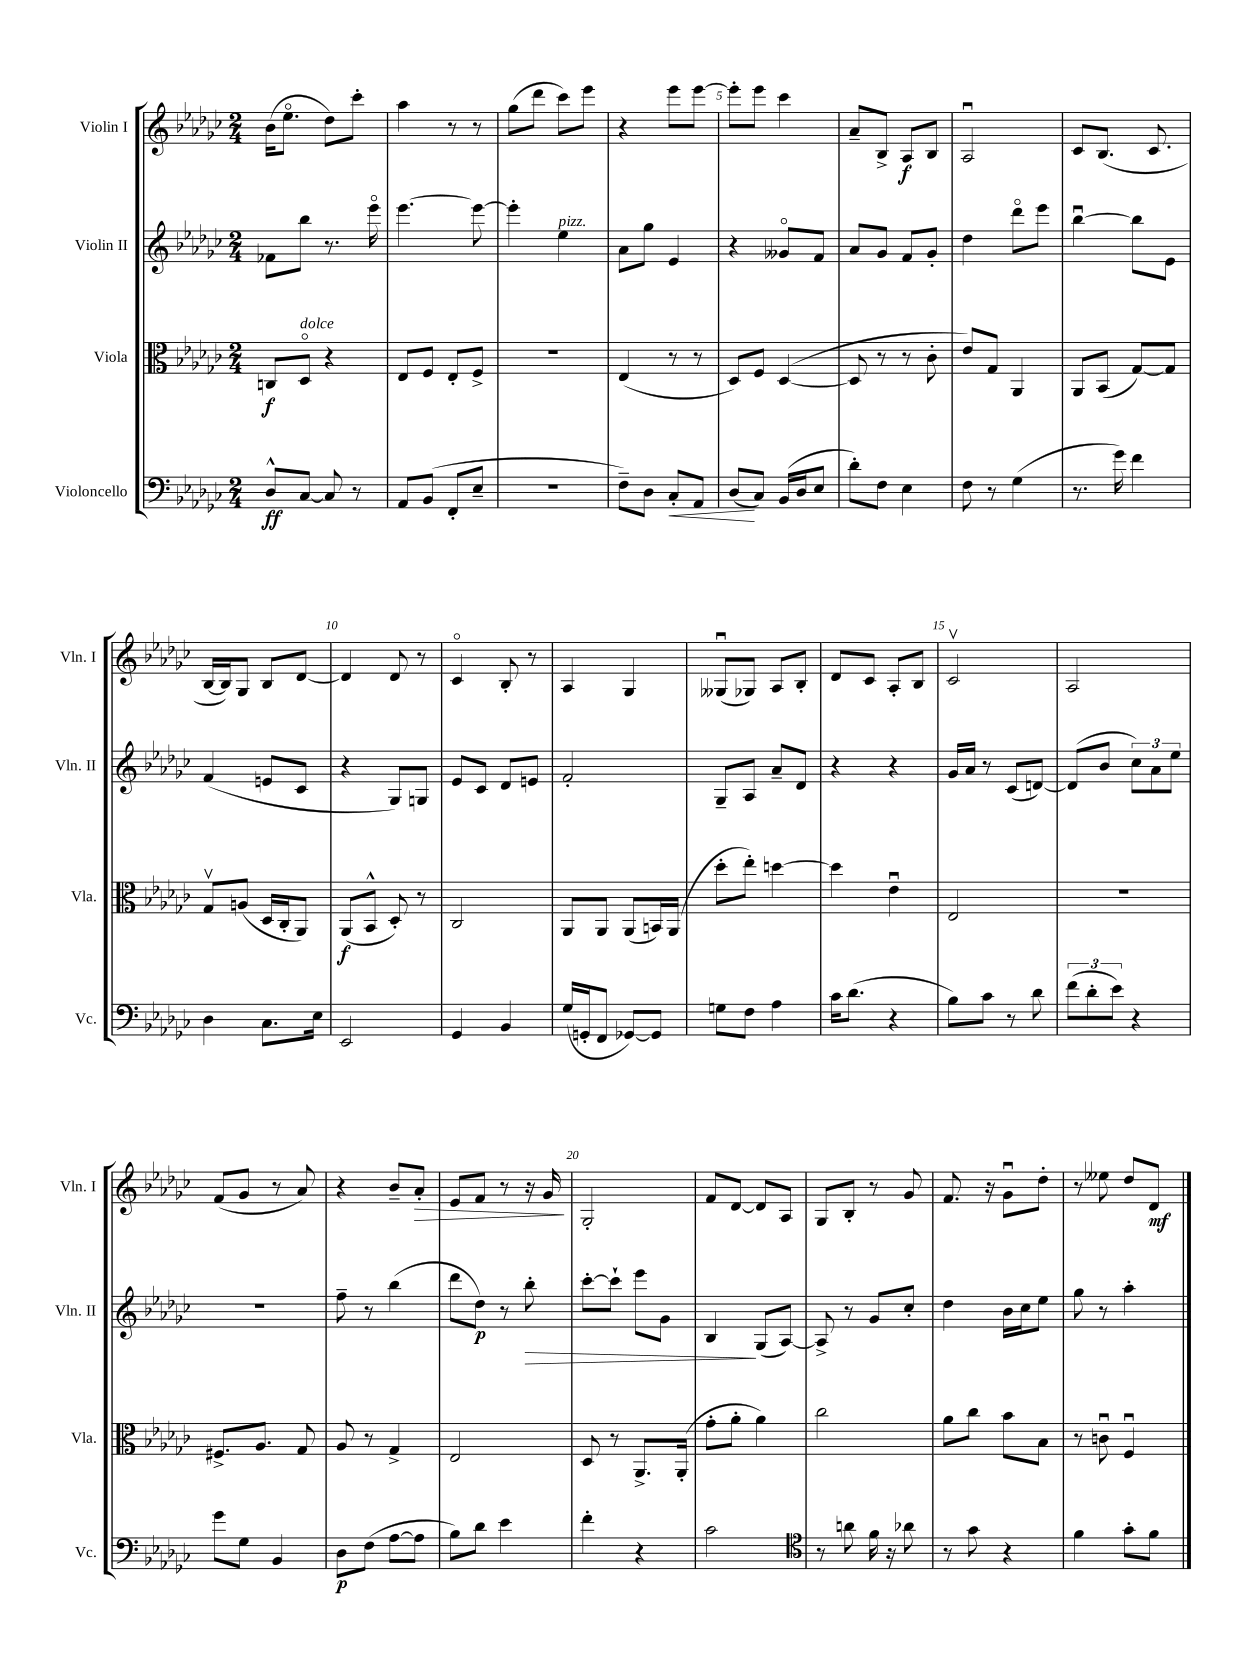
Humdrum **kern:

**kern	**kern	**kern	**kern
*staff4	*staff3	*staff2	*staff1
*clefF4	*clefC3	*clefG2	*clefG2
*k[b-e-a-d-g-c-]	*k[b-e-a-d-g-c-]	*k[b-e-a-d-g-c-]	*k[b-e-a-d-g-c-]
*M2/4	*M2/4	*M2/4	*M2/4
8D-^^	8C	8f-	(16b-
.	.	.	8.ee-o
[8C-	8D-o	8bb-	.
8C-]	4r	8.r	8dd-)
8r	.	.	8ccc-'
.	.	16eee-o	.
=	=	=	=
8AA-	8E-	[4.eee-	4aa-
(8BB-	8F	.	.
8FF'	8E-'	.	8r
8E-~	8F^	8eee-_	8r
=	=	=	=
2r	2r	4eee-']	(8gg-
.	.	.	8ddd-
.	.	4ee-	8ccc-)
.	.	.	8eee-
=	=	=	=
8F~)	(4E-	8a-	4r
8D-	.	8gg-	.
8C-'	8r	4e-	8eee-
8AA-	8r	.	[8eee-
=	=	=	=
(8D-	8D-)	4r	8eee-']
8C-)	8F	.	8eee-
(16BB-	([4D-	8g--o	4ccc-
16D-	.	.	.
8E-	.	8f	.
=	=	=	=
8d-')	8D-]	8a-	8a-~
8F	8r	8g-	8B-^
4E-	8r	8f	8A-
.	8c-'	8g-'	8B-
=	=	=	=
8F	8e-)	4dd-	2A-u
8r	8G-	.	.
(4G-	4AA-	8ddd-o	.
.	.	8eee-	.
=	=	=	=
8.r	8AA-	[4bb-u	8c-
.	(8BB-	.	(8.B-
16g-)	.	.	.
4f	[8G-)	8bb-]	.
.	.	.	8.c-
.	8G-]	8e-	.
=	=	=	=
4D-	8G-v	(4f	[16B-
.	.	.	16B-])
.	(8A	.	8G-
8.C-	16D-	8e	8B-
.	16C-'	.	.
.	8AA-)	8c-	[8d-
16E-	.	.	.
=	=	=	=
2EE-	(8AA-	4r	4d-]
.	8BB-^^	.	.
.	8D-')	8G-)	8d-
.	8r	8G	8r
=	=	=	=
4GG-	2C-	8e-	4c-o
.	.	8c-	.
4BB-	.	8d-	8B-'
.	.	8e	8r
=	=	=	=
(16G-	8AA-	2f'	4A-
16GG'	.	.	.
8FF	8AA-	.	.
[8GG-)	(8AA-	.	4G-
8GG-]	16BB)	.	.
.	(16AA-	.	.
=	=	=	=
8G	8dd-'	8G-~	(8G--u
8F	8ee-')	8A-	8G-)
4A-	[4dd	8a-~	8A-
.	.	8d-	8B-'
=	=	=	=
16c-	4dd]	4r	8d-
(8.d-	.	.	.
.	.	.	8c-
4r	4e-u	4r	8A-'
.	.	.	8B-
=	=	=	=
8B-)	2E-	16g-	2c-v
.	.	16a-	.
8c-	.	8r	.
8r	.	(8c-	.
8d-	.	[8d)	.
=	=	=	=
(12f	2r	(8d]	2A-
12d-'	.	.	.
.	.	8b-	.
12e-)	.	.	.
4r	.	12cc-)	.
.	.	12a-	.
.	.	12ee-	.
=	=	=	=
8g-	8.F#^	2r	(8f
8G-	.	.	8g-
.	8.A-	.	.
4BB-	.	.	8r
.	8G-	.	8a-)
=	=	=	=
8D-	8A-	8ff~	4r
(8F	8r	8r	.
[8A-	4G-^	(4bb-	8b-~
8A-]	.	.	8a-'
=	=	=	=
8B-)	2E-	8ddd-	8e-
8d-	.	8dd-)	8f
4e-	.	8r	8r
.	.	8bb-'	16r
.	.	.	16g-
=	=	=	=
4f'	8D-	[8ccc-'	2G-'
.	8r	8ccc-`]	.
4r	8.AA-^	8eee-	.
.	.	8g-	.
.	(16AA-'	.	.
=	=	=	=
2c-	8g-'	4B-	8f
.	8a-'	.	[8d-
.	4a-)	(8G-	8d-]
.	.	[8A-)	8A-
=	=	=	=
*clefC4	*	*	*
8r	2cc-	8A-^]	8G-
8a	.	8r	8B-'
16f	.	8g-	8r
16r	.	.	.
8a-	.	8cc-'	8g-
=	=	=	=
8r	8a-	4dd-	8.f
8g-	8cc-	.	.
.	.	.	16r
4r	8b-	16b-	8g-u
.	.	16cc-	.
.	8B-	8ee-	8dd-'
=	=	=	=
4f	8r	8gg-	8r
.	8cu	8r	8ee--
8g-'	4Fu	4aa-'	8dd-
8f	.	.	8d-
==	==	==	==
*-	*-	*-	*-
